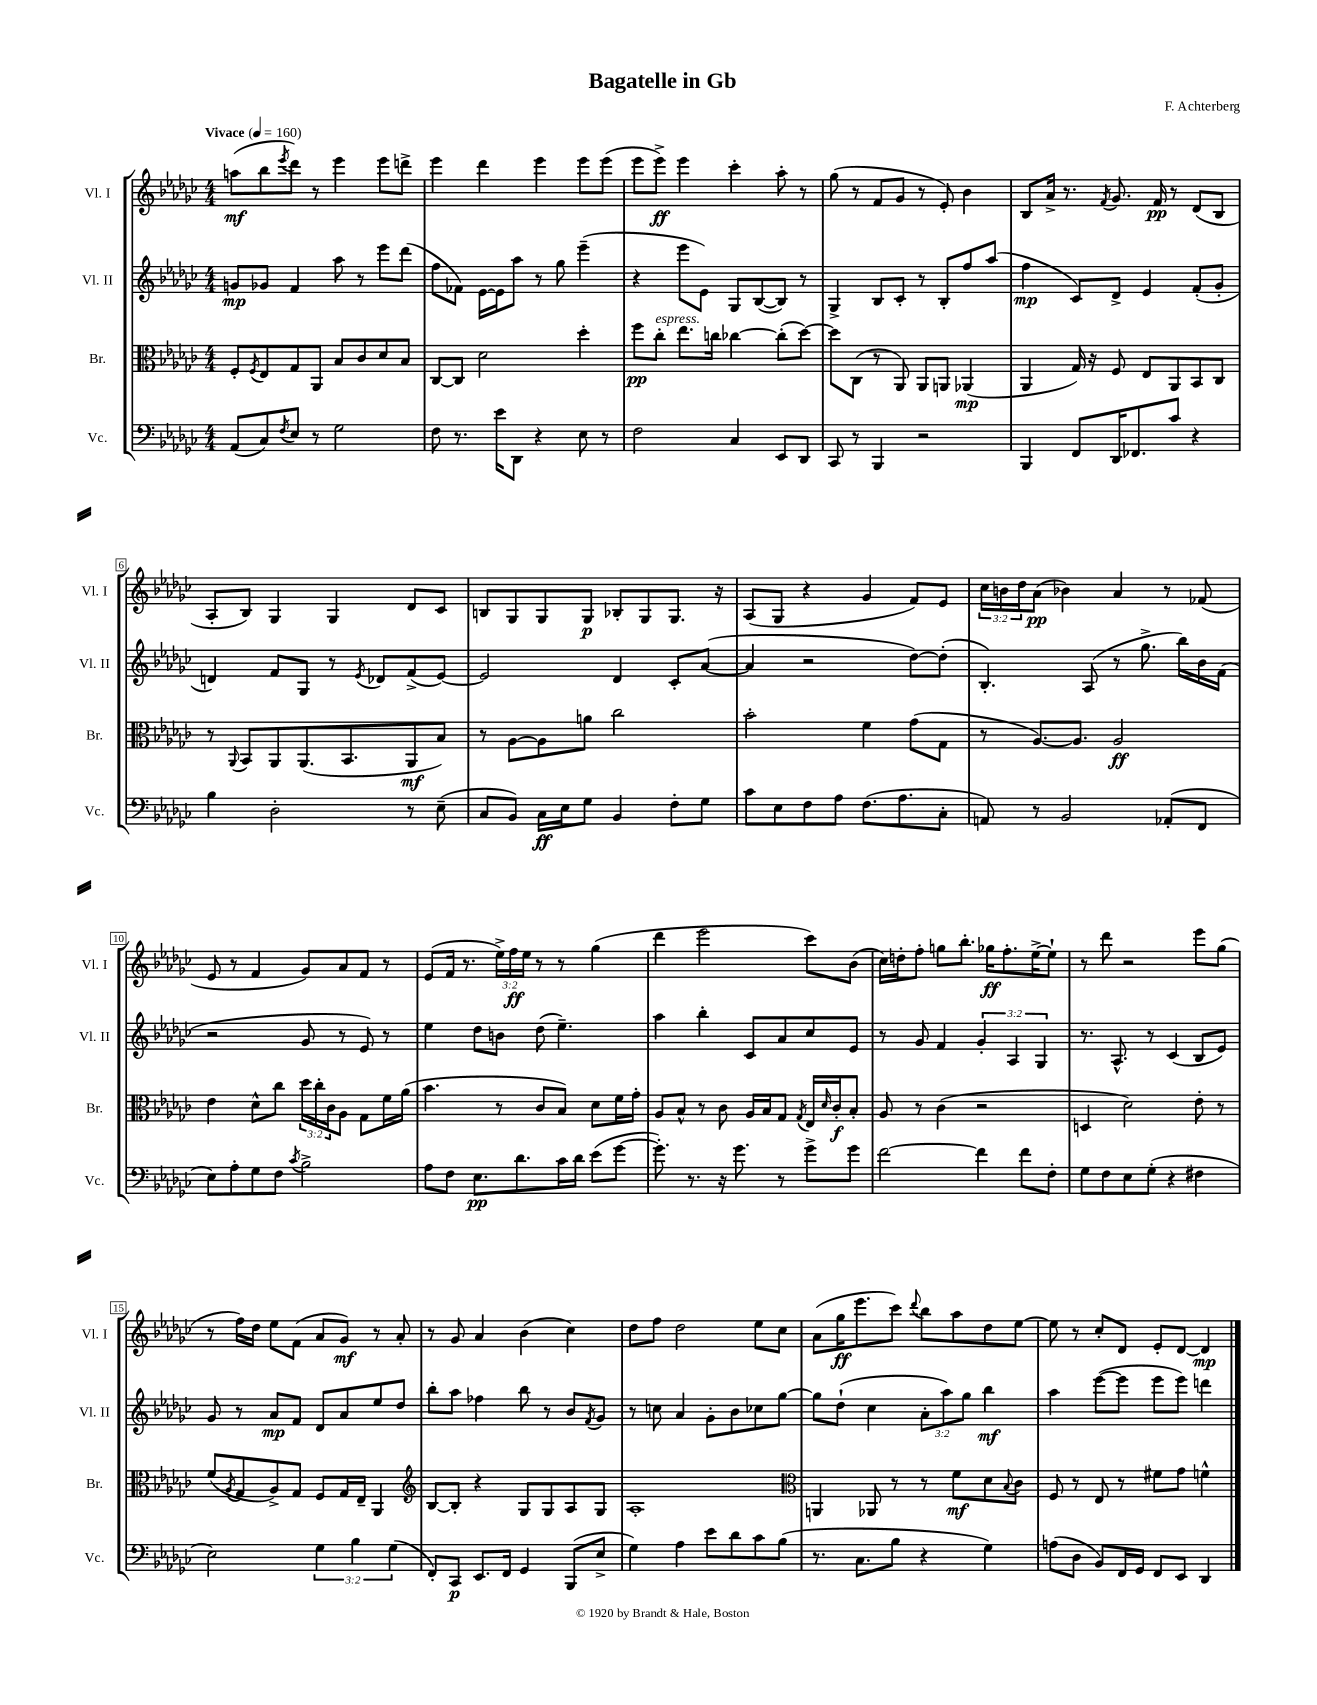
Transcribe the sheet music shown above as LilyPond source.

\header { title = "Bagatelle in Gb" composer = "F. Achterberg" }
<<
\new StaffGroup <<
\new Staff = "s0" \with { instrumentName = "Vl. I" shortInstrumentName = "Vl. I" } {
    \clef treble \key ges \major \numericTimeSignature \time 4/4 \override Staff.TupletNumber.text = #tuplet-number::calc-fraction-text \tempo "Vivace" 4 = 160
    a''8\mf( bes''8 \acciaccatura { ees'''8 } des'''8) r8 ees'''4 ees'''8 d'''8-> |
    ees'''4 des'''4 ees'''4 ees'''8 ees'''8( |
    ees'''8 ees'''8->\ff) ees'''4 ces'''4-. aes''8-. r8 |
    ges''8( r8 f'8 ges'8 r8 ees'8-.) bes'4 |
    bes8 aes'16-> r8. \acciaccatura { f'8 } ges'8. f'16\pp r8 des'8( bes8 |
    aes8-. bes8) ges4 ges4 des'8 ces'8 |
    b8 ges8 ges8 ges8\p bes8-. ges8 ges8. r16 |
    aes8( ges8 r4 ges'4 f'8) ees'8 |
    \tuplet 3/2 { ces''16 b'16 des''16 } aes'8\pp( bes'4) aes'4 r8 fes'8( |
    ees'8 r8 f'4 ges'8) aes'8 f'8 r8 |
    ees'8( f'16 r8. \tuplet 3/2 { ees''16->) f''16\ff ees''16 } r8 r8 ges''4( |
    des'''4 ees'''2 ces'''8) bes'8( |
    ces''16) d''16-. f''8-. g''8 bes''8.-. ges''16\ff f''8.-. ees''16~-> ees''8-! |
    r8 des'''8 r2 ees'''8 ges''8( |
    r8 f''16) des''16 ees''8 f'8( aes'8 ges'8\mf) r8 aes'8-. |
    r8 ges'8 aes'4 bes'4( ces''4) |
    des''8 f''8 des''2 ees''8 ces''8 |
    aes'8( ges''16\ff ees'''8. ces'''8) \appoggiatura { des'''8 } bes''8 aes''8 des''8 ees''8~ |
    ees''8 r8 ces''8-. des'8 ees'8-. des'8~ des'4\mp \bar "|." |
}
\new Staff = "s1" \with { instrumentName = "Vl. II" shortInstrumentName = "Vl. II" } {
    \clef treble \key ges \major \numericTimeSignature \time 4/4 \override Staff.TupletNumber.text = #tuplet-number::calc-fraction-text
    g'8\mp ges'8 f'4 aes''8 r8 ees'''8 des'''8( |
    f''8 fes'8) ees'16~ ees'16 aes''8 r8 ges''8 ees'''4--( |
    r4 ees'''8 ees'8) ges8 bes8~( bes8) r8 |
    ges4-> bes8 ces'8-. r8 bes8-. f''8 aes''8( |
    f''4\mp ces'8) des'8-> ees'4 f'8-.( ges'8-. |
    d'4) f'8 ges8 r8 \acciaccatura { ees'8 } des'8 f'8->( ees'8~) |
    ees'2 des'4 ces'8-. aes'8~( |
    aes'4 r2 des''8~) des''8-.( |
    bes4.-.) aes8( r8 ges''8.-> bes''16) bes'16 f'16( |
    r2 ges'8 r8 ees'8) r8 |
    ees''4 des''8 b'8 des''8( ees''4.--) |
    aes''4 bes''4-. ces'8 aes'8 ces''8 ees'8 |
    r8 ges'8 f'4 \tuplet 3/2 { ges'4-. aes4 ges4 } |
    r8. aes8.-^ r8 ces'4( bes8 ees'8) |
    ges'8 r8 aes'8\mp f'8 des'8 aes'8 ees''8 des''8 |
    bes''8-. aes''8 fes''4 bes''8 r8 bes'8 \acciaccatura { f'8 } ges'8 |
    r8 c''8 aes'4 ges'8-. bes'8 ces''8 ges''8~ |
    ges''8 des''8-!( ces''4 \tuplet 3/2 { aes'8-. aes''8) ges''8 } bes''4\mf |
    aes''4 ees'''8~( ees'''8 ees'''8 ees'''8) d'''4 \bar "|." |
}
\new Staff = "s2" \with { instrumentName = "Br." shortInstrumentName = "Br." } {
    \clef alto \key ges \major \numericTimeSignature \time 4/4 \override Staff.TupletNumber.text = #tuplet-number::calc-fraction-text
    f8-. \acciaccatura { f8 } ees8 ges8 aes,8 bes8 ces'8 des'8 bes8 |
    ces8~ ces8 des'2 des''4-. |
    f''8\pp ces''8-.^\markup { \italic "espress." } ees''8. c''16 ces''4~ ces''8-.( des''8~) |
    des''8 ces8( r8 aes,8) aes,8 a,8 aes,4\mp( |
    aes,4 ges16) r16 f8 ees8 aes,8 bes,8 ces8 |
    r8 \appoggiatura { aes,8 } bes,8 aes,8 aes,8.( bes,8. aes,8\mf bes8) |
    r8 aes8~ aes8 a'8 ces''2 |
    bes'2-. f'4 ges'8( ges8 |
    r8 aes8.~) aes8. aes2\ff |
    ees'4 des'8-^ ces''8 \tuplet 3/2 { des''16 ces''16-. ces'16 } aes8 ges8 f'16 aes'16( |
    bes'4. r8 ces'8 bes8) des'8 f'16 ges'16-. |
    aes8 bes8-^ r8 ces'8 aes16 bes16 ges8 \acciaccatura { ges8 } ees16 \grace { des'16 } ces'16-.\f bes8-. |
    aes8 r8 ces'4( r2 |
    d4 des'2) ees'8-. r8 |
    f'8( \acciaccatura { aes8 } ges8 aes8->) ges8 f8 ges16 ees16-- aes,4 |
    \clef treble bes8~ bes8-. r4 ges8 ges8 aes8 ges8 |
    aes1-. |
    \clef alto a,4 aes,8 r8 r8 f'8\mf des'8 \appoggiatura { bes8 } ces'8 |
    f8 r8 ees8 r8 fis'8 ges'8 f'4-^ \bar "|." |
}
\new Staff = "s3" \with { instrumentName = "Vc." shortInstrumentName = "Vc." } {
    \clef bass \key ges \major \numericTimeSignature \time 4/4 \override Staff.TupletNumber.text = #tuplet-number::calc-fraction-text
    aes,8( ces8) \acciaccatura { f8 } ees8 r8 ges2 |
    f8 r8. ees'16 des,8 r4 ees8 r8 |
    f2 ces4 ees,8 des,8 |
    ces,8 r8 bes,,4 r2 |
    bes,,4 f,8 des,16 fes,8. ces'8 r4 |
    bes4 des2-. r8 ees8--( |
    ces8 bes,8) ces16\ff ees16 ges8 bes,4 f8-. ges8 |
    ces'8 ees8 f8 aes8 f8.( aes8. ces8-. |
    a,8) r8 bes,2 aes,8-.( f,8 |
    ees8) aes8-. ges8 f8 \acciaccatura { ces'8 } bes2-> |
    aes8 f8 ees8.\pp des'8. ces'16 des'16 ees'8( ges'8~ |
    ges'8.-.) r8. r16 ges'8. r8 ges'8-> ges'8 |
    f'2~ f'4 f'8 f8-. |
    ges8 f8 ees8 ges8-.( r4 fis4 |
    ees2) \tuplet 3/2 { ges4 bes4 ges4( } |
    f,8-.) ces,8\p ees,8. f,16 ges,4 bes,,8( ees8-> |
    ges4) aes4 ees'8 des'8 ces'8 bes8( |
    r8. ces8. bes8 r4 ges4) |
    a8( des8 bes,8) f,16 ges,16 f,8 ees,8 des,4 \bar "|." |
}
>>
>>
\layout { \context { \Score \override BarNumber.stencil = #(make-stencil-boxer 0.1 0.3 ly:text-interface::print) } }
